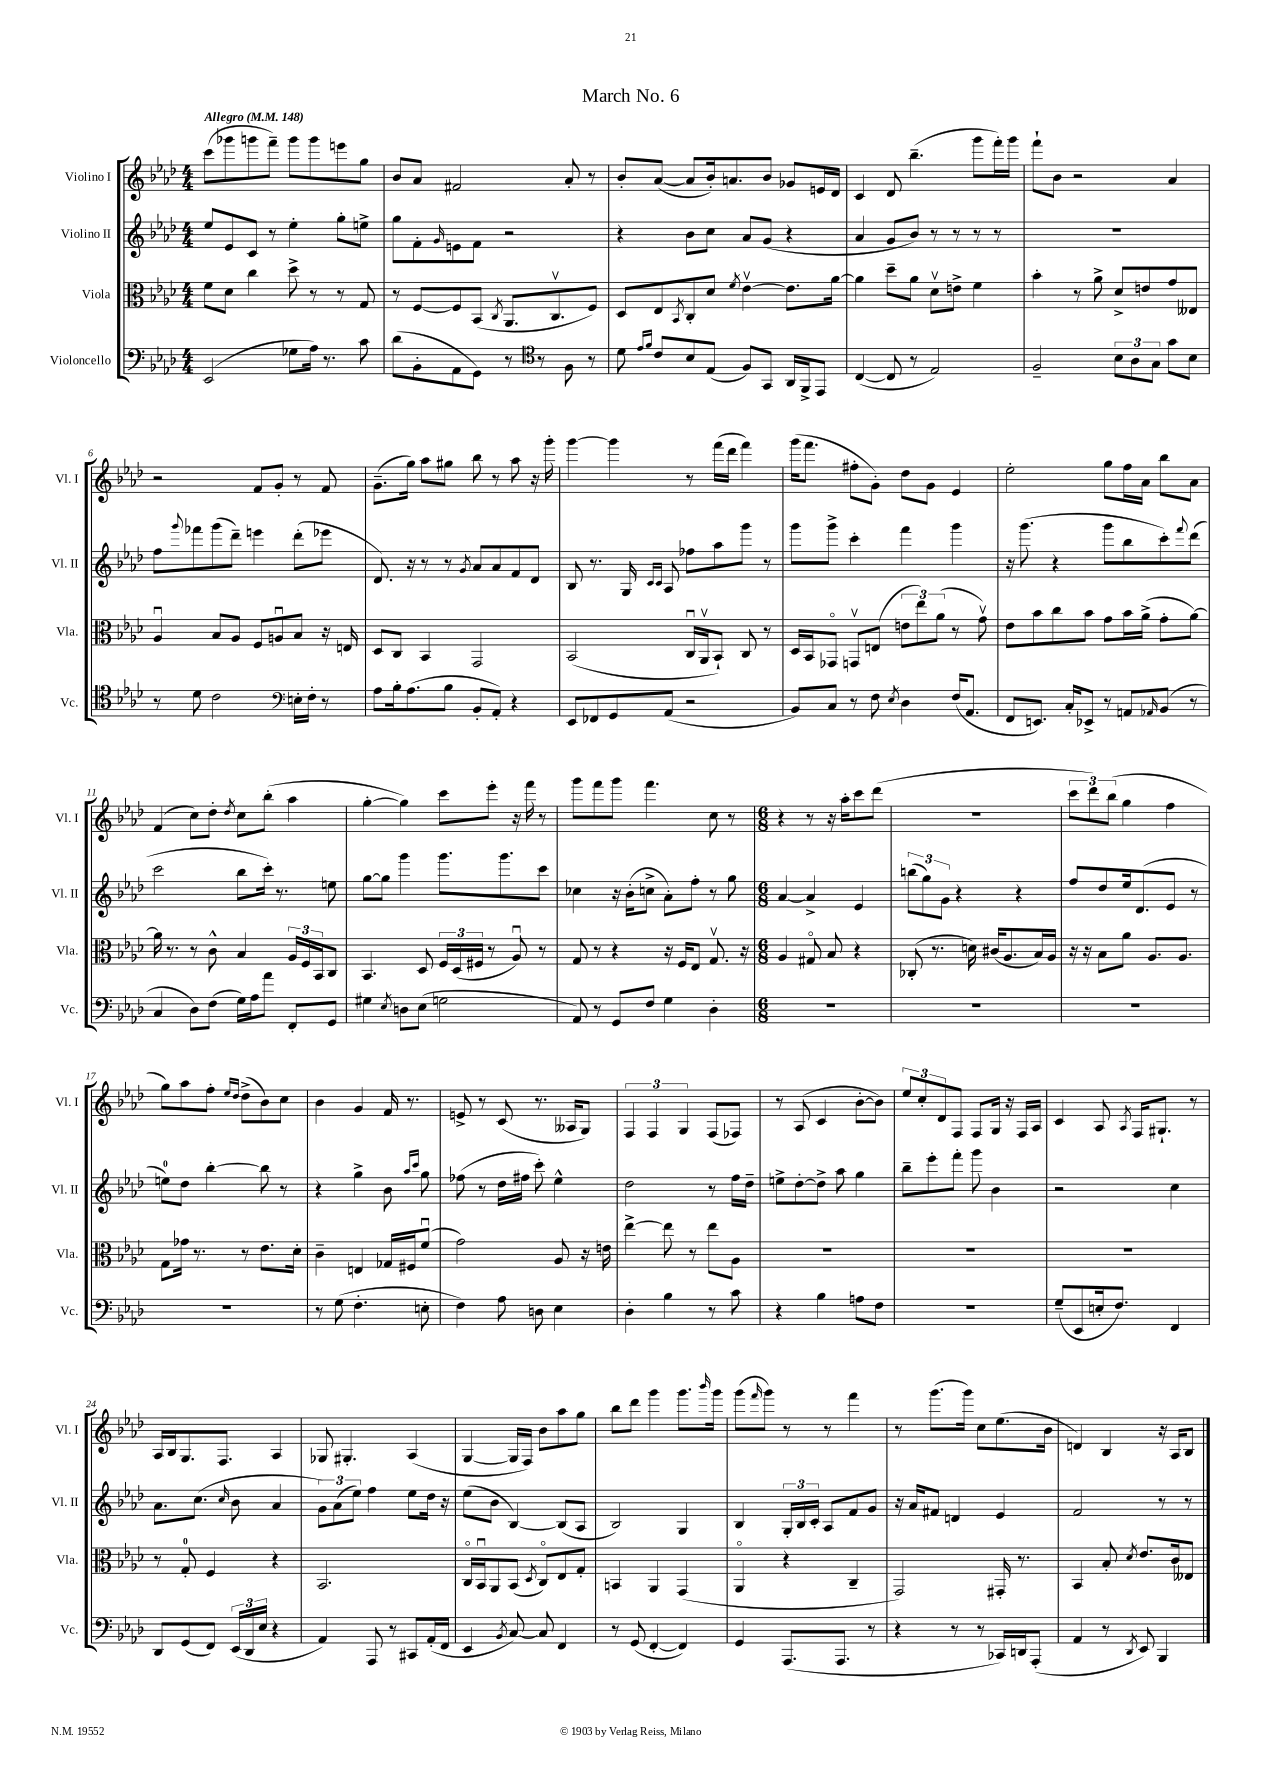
\header { title = "March No. 6" }
<<
\new StaffGroup <<
\new Staff = "s0" \with { instrumentName = "Violino I" shortInstrumentName = "Vl. I" } {
    \clef treble \key aes \major \numericTimeSignature \time 4/4 \tempo "Allegro" 4 = 148
    c'''8( ges'''8 g'''8 f'''8--) g'''8 g'''8 e'''8 g''8 |
    bes'8 aes'8 fis'2 aes'8-. r8 |
    bes'8-. aes'8~( aes'8 bes'16-.) a'8. bes'8 ges'8 e'16 des'16 |
    c'4 des'8 bes''4.--( g'''8 f'''16-.) g'''16 |
    f'''8-! bes'8 r2 aes'4 |
    r2 f'8 g'8-. r8 f'8 |
    g'8.--( g''16) aes''8 gis''8 bes''8 r8 aes''8 r16 g'''16-. |
    g'''4~ g'''4 r8 f'''16( des'''16 f'''4) |
    g'''16( f'''8. fis''8-. g'8-.) des''8 g'8 ees'4 |
    ees''2-. g''8 f''16 aes'16 bes''8 aes'8 |
    f'4( c''8) des''8-. \acciaccatura { des''8 } c''8 bes''8-.( aes''4 |
    g''4~-. g''4) c'''8 ees'''8-. r16 f'''16 r8 |
    g'''8 f'''8 g'''8 f'''4. c''8 r8 |
    \numericTimeSignature \time 6/8 r4 r8 r16 aes''16-. c'''8 des'''8( |
    R2. |
    \tuplet 3/2 { c'''8 des'''8) bes''8( } g''4 f''4 |
    g''8) aes''8 f''8-. \grace { ees''16 des''16 } des''8->( bes'8) c''8 |
    bes'4 g'4 f'16 r8. |
    e'8-> r8 c'8( r8. aeses16 g8) |
    \tuplet 3/2 { f4 f4 g4 } f8( fes8) |
    r8 aes8( c'4 bes'8~-. bes'8) |
    \tuplet 3/2 { ees''8 c''8-. des'8 } f8 f8 g16 r16 f16 aes16 |
    c'4 aes8 \acciaccatura { aes8 } f16 gis8.-! r8 |
    aes16 bes16 g8. f8. aes4 |
    ges8 gis4.-. aes4( |
    g4~ g16 f16) bes'8 aes''8 g''8 |
    bes''8 des'''8 g'''4 g'''8. \grace { bes'''16 } g'''16 |
    g'''8( \grace { f'''16 } g'''8) r8 r8 f'''4 |
    r8 g'''8.( g'''16) c''8 ees''8.( bes'16 |
    d'4) bes4 r16 aes16 bes8 \bar "|." |
}
\new Staff = "s1" \with { instrumentName = "Violino II" shortInstrumentName = "Vl. II" } {
    \clef treble \key aes \major \numericTimeSignature \time 4/4
    ees''8 ees'8 c'8 r8 ees''4-. g''8-. e''8-> |
    g''8 f'8-. \grace { g'16 } e'8 f'8 r2 |
    r4 bes'8 c''8 aes'8 g'8( r4 |
    aes'4 g'8 bes'8) r8 r8 r8 r8 |
    R1 |
    f''8 \appoggiatura { g'''8 } fes'''8 g'''8( des'''8--) e'''4 des'''8-.( ees'''8 |
    des'8.) r16 r8 r8 \acciaccatura { g'8 } aes'8 aes'8 f'8 des'8 |
    bes8 r8. g16 \grace { c'16 c'16 } aes8 fes''8 aes''8 g'''8 r8 |
    g'''8 g'''8-> c'''4-. f'''4 g'''4 |
    r16 g'''8.( r4 g'''8 bes''8 c'''8-.) \appoggiatura { f'''8 } des'''8( |
    c'''2 bes''8 c'''16-.) r8. e''8 |
    g''8~ g''8 g'''4 g'''8. g'''8. c'''8 |
    ces''4 r16 bes'16-.( c''8-> aes'8-.) f''8-. r8 g''8 |
    \numericTimeSignature \time 6/8 aes'4~ aes'4-> ees'4 |
    \tuplet 3/2 { b''8( g''8) g'8 } r4 r4 |
    f''8 des''8 ees''16 des'8.( ees'8 r8 |
    e''8-0) des''8 bes''4~-. bes''8 r8 |
    r4 g''4-> bes'8 \grace { aes''16 c'''16 } g''8 |
    fes''8( r8 des''16 fis''16 c'''8-.) ees''4-^ |
    des''2 r8 f''16 des''16-- |
    e''8-> des''8~-. des''8-> aes''8 g''4 |
    bes''8-- ees'''8-. f'''8-. g'''8 bes'4 |
    r2 c''4 |
    aes'8. c''8.( \grace { c''16 } bes'8 aes'4 |
    \tuplet 3/2 { g'8) aes'8( ees''8) } f''4 ees''8 des''16 r16 |
    ees''8( bes'8 bes4~) bes8( aes8 |
    bes2) g4 |
    bes4 \tuplet 3/2 { g16-. bes16 c'16-. } aes8 f'8 g'8 |
    r16 aes'16 fis'8 d'4 ees'4 |
    f'2 r8 r8 \bar "|." |
}
\new Staff = "s2" \with { instrumentName = "Viola" shortInstrumentName = "Vla." } {
    \clef alto \key aes \major \numericTimeSignature \time 4/4
    f'8 des'8 c''4 des''8-> r8 r8 g8 |
    r8 f8~ f8 bes,8( \acciaccatura { c8 } aes,8. c8.\upbow f8) |
    des8 ees8 \acciaccatura { bes,8 } c8-. des'8 \acciaccatura { f'8 } ees'4~\upbow ees'8. aes'16~ |
    aes'4 des''8-- aes'8 des'8\upbow e'8-> f'4 |
    bes'4-. r8 aes'8-> des'8-> e'8 g'8 eeses8 |
    aes4\downbow bes8 aes8 f8 a8\downbow bes8 r16 e16 |
    des8 c8 bes,4 g,2 |
    bes,2( c16\downbow aes,16\upbow bes,8-!) c8 r8 |
    des16 bes,16 ges,8\flageolet g,8\upbow e8( \tuplet 3/2 { e'8 ees''8) aes'8( } r8 g'8\upbow) |
    ees'8 bes'8 c''8 bes'8 g'8 bes'16 aes'16->( g'8-. aes'8~) |
    aes'16 r8. r8 c'8-^ bes4 \tuplet 3/2 { aes16 f16 bes,16 } c8 |
    bes,4. des8 \tuplet 3/2 { f16 des16( fis16 } r8 aes8\downbow) r8 |
    g8 r8 r4 r16 f16 ees8 g8.\upbow r16 |
    \numericTimeSignature \time 6/8 aes4 gis8\flageolet bes8 r4 |
    ces8-.( r8. d'16) cis'16( aes8. bes16) aes16 |
    r16 r16 bes8 aes'8 aes8. aes8. |
    g8 ges'16 r8. r8 ees'8. des'16-. |
    c'4-- e4 ges16 fis16 f'8\downbow( |
    g'2) aes8 r16 e'16 |
    ees''4~-> ees''8 r8 ees''8 aes8 |
    R2. |
    R2. |
    R2. |
    r8 g8-0-. f4 r4 |
    bes,2. |
    c16\flageolet bes,16\downbow aes,8 bes,8( \acciaccatura { des8 } c8\flageolet) ees8 g8-. |
    b,4 aes,4 g,4( |
    aes,4\flageolet r4 c4-- |
    g,2) gis,16-. r8. |
    bes,4 bes8-. \acciaccatura { des'8 } ees'8. c'16 eeses8 \bar "|." |
}
\new Staff = "s3" \with { instrumentName = "Violoncello" shortInstrumentName = "Vc." } {
    \clef bass \key aes \major \numericTimeSignature \time 4/4
    ees,2( ges8 aes16) r8. c'8 |
    des'8( bes,8-. aes,8 g,8) r8 r8 f8 r8 |
    \clef tenor des'8 \grace { ees'16 f'16 } c'8 bes8 ees8( f8) g,8 aes,16 f,16-> ees,8 |
    c4~( c8 r8 ees2) |
    f2-- \tuplet 3/2 { bes8 aes8 g8 } g'8 bes8 |
    r8 des'8 c'2 \clef bass e16-. f16-. r8 |
    aes8 bes16-. aes8.( bes8 bes,8-. aes,8-.) r4 |
    ees,8 fes,8 g,8 aes,8( r2 |
    bes,8) c8 r8 f8 \acciaccatura { ees8 } des4 f16( aes,8. |
    f,8 e,8.) c16-. ees,8-> r8 a,8 \grace { aes,16 } bes,8( r8 |
    c4 des8) f8( g16) aes16 aes'8 f,8-. g,8 |
    gis4 \acciaccatura { ees8 } d8 ees8( g2 |
    aes,8) r8 g,8 f8 g4 des4-. |
    \numericTimeSignature \time 6/8 R2. |
    R2. |
    R2. |
    R2. |
    r8 g8( f4.-. e8-. |
    f4) aes8 d8 ees4 |
    des4-. bes4 r8 c'8 |
    r4 bes4 a8 f8 |
    R2. |
    g8--( ees,8 e16-. f8.) f,4 |
    des,8 g,8( f,8) \tuplet 3/2 { ees,16( des,16 ees16 } r4 |
    aes,4) aes,,8 r8 cis,8 aes,16-.( f,16 |
    ees,4 \acciaccatura { bes,8 } c8~) c8 f,4 |
    r8 g,8( f,4~-. f,4) |
    g,4 aes,,8.( aes,,8. r8 |
    r4 r8 r8 ces,16) d,16 aes,,8-.( |
    aes,4 r8 \acciaccatura { des,8 } ees,8) bes,,4 \bar "|." |
}
>>
>>
